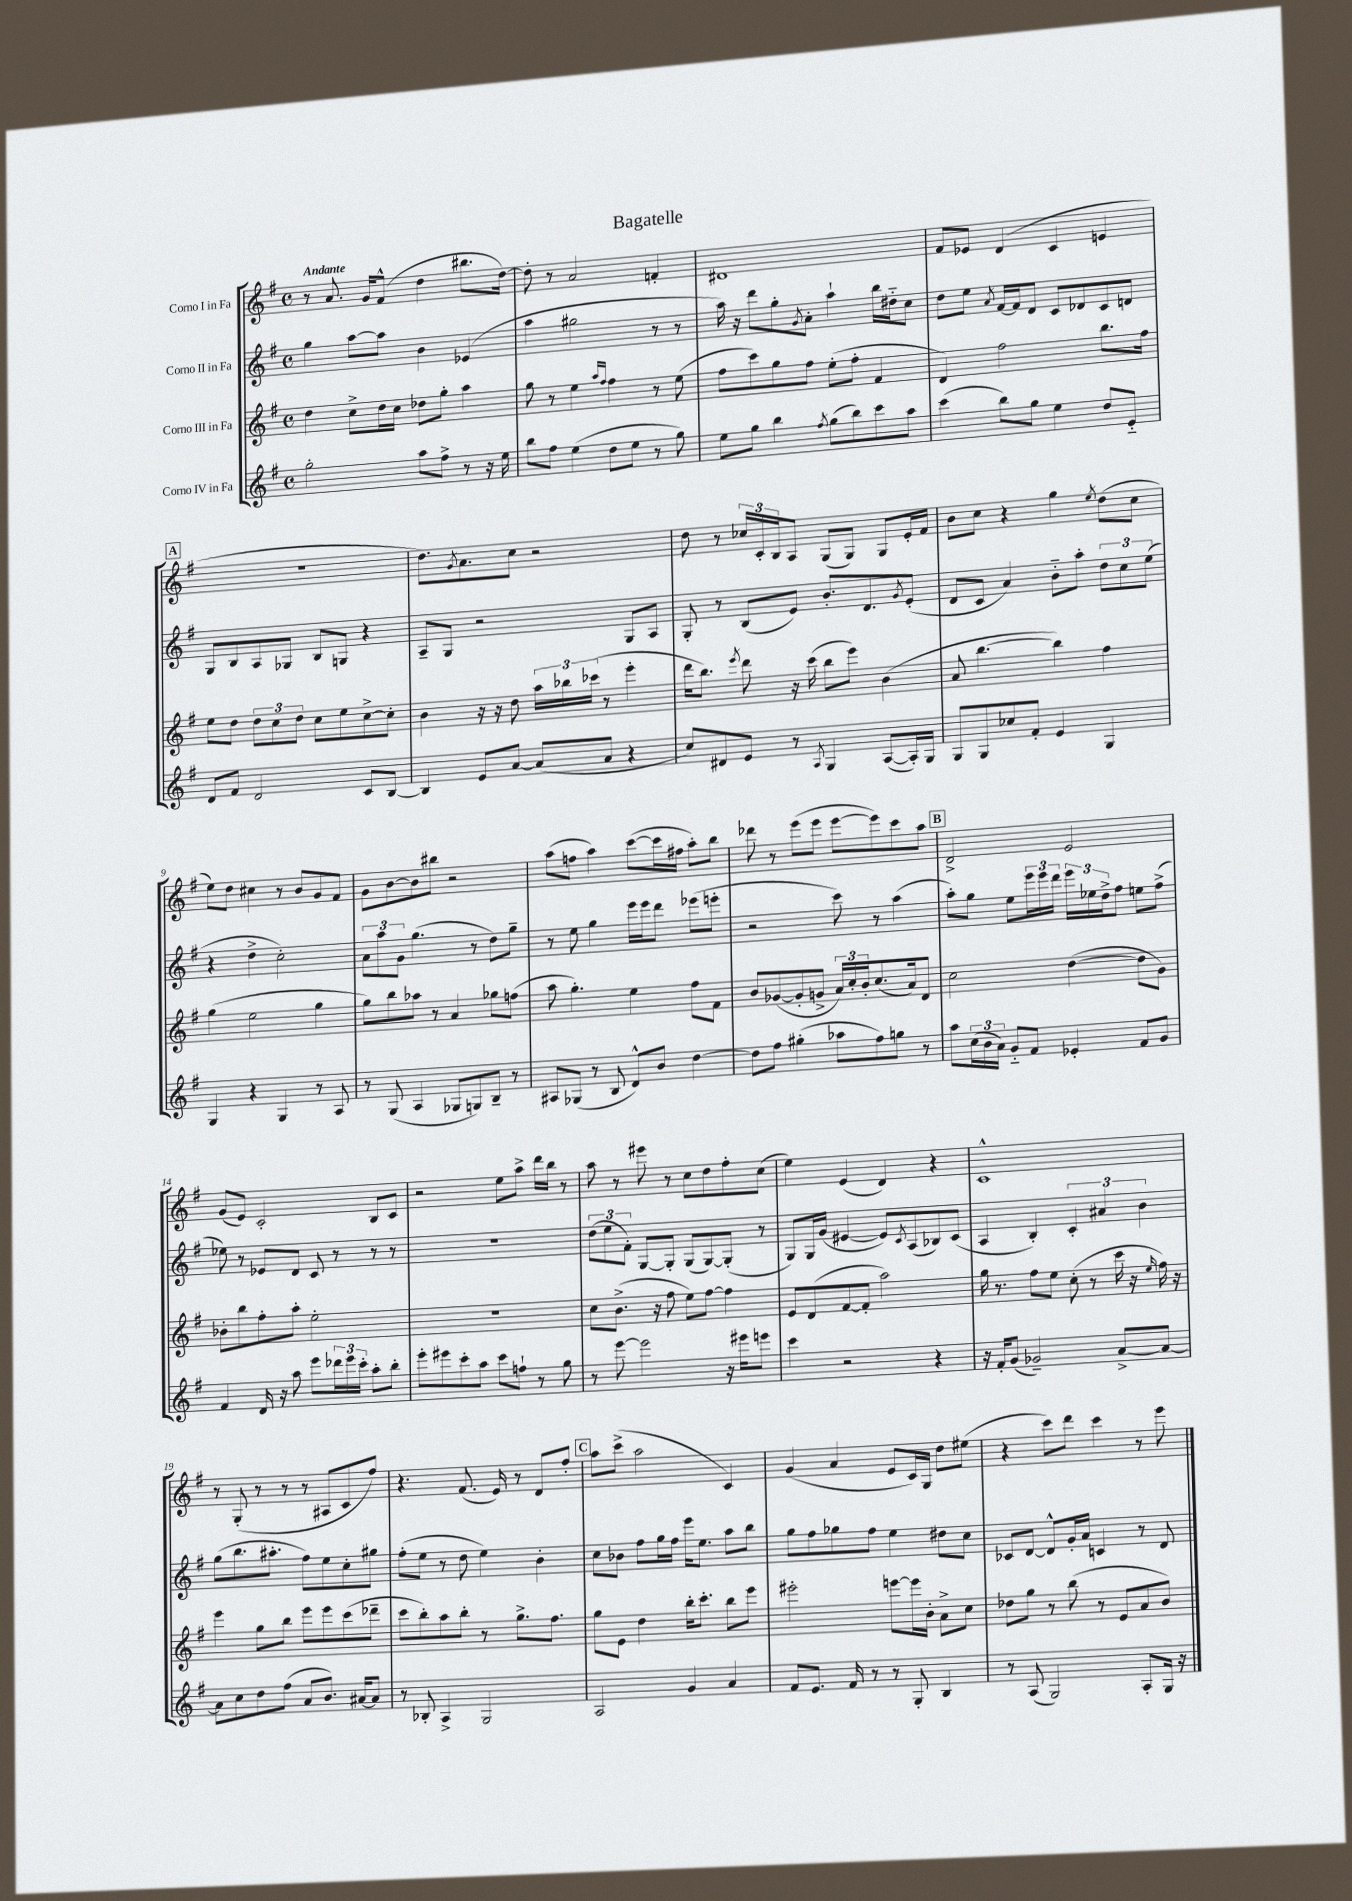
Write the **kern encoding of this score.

**kern	**kern	**kern	**kern
*staff4	*staff3	*staff2	*staff1
*clefG2	*clefG2	*clefG2	*clefG2
*k[f#]	*k[f#]	*k[f#]	*k[f#]
*M4/4	*M4/4	*M4/4	*M4/4
*met(c)	*met(c)	*met(c)	*met(c)
2gg'	4dd	4gg	8r
.	.	.	8.a
.	8cc^	[8aa	.
.	.	.	16g
.	16dd	8aa]	(8f#^^
.	16cc	.	.
8aa	8dd-	4b	4dd
8ff#^	8gg'	.	.
8r	4aa	(4e-	8.bb#
16r	.	.	.
16ee	.	.	[16dd)
=	=	=	=
8bb	8gg	4aa	8dd']
8ff#	8r	.	8r
(4ee	4ee	2gg#	2a
.	16qqaa	.	.
.	16qqff#	.	.
8dd	4ff#	.	.
8ee	.	.	.
8r	8r	8r	4f'
8gg)	(8ee	8r	.
=	=	=	=
8ee	8ff#	16aa)	1d#
.	.	16r	.
8gg	8ccc)	8ddd	.
4bb	8gg	8gg'	.
.	.	8qg	.
.	8ff#	8a'	.
8qff#	.	.	.
(8gg	(8ee'	4aa`	.
8bb)	8ff#'	.	.
8ccc	4f#	16bb	.
.	.	16dd#'~	.
8aa	.	8cc	.
=	=	=	=
(4ccc	4d)	8dd	8f#
.	.	8ee	8e-
.	.	8qa	.
8bb)	2ff#	[16f#	(4d
.	.	16f#]	.
8gg	.	8d	.
4ee	.	8c	4c
.	.	8d-	.
8dd	8.bb	8c	4e
8e'~	.	8d	.
.	16ff#	.	.
=	=	=	=
8d	8ee	8G	1r
8f#	8dd	8B	.
2d	12dd	8A	.
.	12cc	.	.
.	.	8G-	.
.	12dd	.	.
.	8cc	8B	.
.	8ee	8G	.
8c	[8cc^	4r	.
[8B	8cc']	.	.
=	=	=	=
4B]	4b	8A~	8.dd)
.	.	8G	.
.	.	.	8qg
.	.	.	8.a
8e	16r	2r	.
.	16r	.	.
[8a	8dd	.	8cc
(8a]	24aa	.	2r
.	24bb-	.	.
.	(24ccc-	.	.
8a	8r	.	.
4r	4eee'	8G	.
.	.	8A	.
=	=	=	=
8cc)	16ddd	8G'	8dd
.	8.bb)	.	.
8d#	.	8r	8r
.	8qeee	.	.
8e	8ddd	(8B	24cc-
.	.	.	24c'
.	.	.	24B
8r	16r	8e)	8A
.	(16ccc	.	.
8qA	.	.	.
4G	8bb	8.b'	(8G
.	8eee)	.	8G)
.	.	8.d	.
([8A	(4b	.	8G
.	.	8qg	.
16A'])	.	(8e'	16e'
16G	.	.	16f#
=	=	=	=
8G	8a	8d	8b
8G	[4.bb	8c	8cc
8cc-	.	4a)	4r
8f#'	.	.	.
4e	4bb])	8b'~	4gg
.	.	8aa'	.
.	.	.	8qee
4G	4ff#	12dd	(8dd
.	.	12cc	.
.	.	.	8cc
.	.	(12ee	.
=	=	=	=
4G	(4gg	4r	8ee)
.	.	.	8dd
4r	2ee	4dd^	4cc#
4G	.	2cc')	8r
.	.	.	8b
8r	4gg	.	8g
8A	.	.	8f#
=	=	=	=
8r	8gg)	12a	8g
.	.	12aa	.
(8G	8bb	.	[8b
.	.	12g	.
4A	8aa-	(4.gg	8b]
.	8r	.	8bb#
8G-	4a	.	2r
8G)	.	8r	.
8B~	8gg-	8dd)	.
8r	(8ff	8gg~	.
=	=	=	=
8A#	8aa	8r	(8aa
(8G-	4.gg')	8ee	8ff
8r	.	4gg	4aa)
8B	.	.	.
8d^^)	4ee	16eee	([8ccc
.	.	16eee	.
8b	.	8ddd	16ccc]
.	.	.	16ff#
[4dd	8ff#	(8eee-	8aa')
.	8f#	8eee'	8bb
=	=	=	=
8dd]	8b	2r	8ddd-
8ff#	([8g-	.	8r
(4gg#'	8g-']	.	(8eee
.	8g^	.	8eee
8aa-	24a)	8ccc)	[8eee
.	24cc'	.	.
.	24b'	.	.
8ff#)	(8.cc	8r	8eee])
8gg	.	(4aa	8ccc
.	16a)	.	.
8r	8d	.	8aa
=	=	=	=
8aa	2cc	8aa')	2d^
(24cc	.	8gg	.
24b	.	.	.
24a)	.	.	.
8g'~	.	8ee	.
8f#	.	24eee	.
.	.	24eee	.
.	.	24ddd	.
4e-'	([4dd	24eee	2e
.	.	24ee-	.
.	.	24dd^	.
.	.	8ff#	.
8f#	8dd]	8ee	.
8g	8g)	(8ff#^	.
=	=	=	=
4f#	8b-'	8ee-)	(8g
.	8bb	8r	8e)
16d	8ff#'	8e-	2c'
16r	.	.	.
8aa	8aa'	8d	.
8eee	2ee'	8c	.
24ddd-	.	8r	.
24eee	.	.	.
24ccc'	.	.	.
8aa'	.	8r	8B
8bb'	.	8r	8c
=	=	=	=
8eee'	1r	1r	2r
8eee#	.	.	.
8ccc'	.	.	.
8aa	.	.	.
8ccc	.	.	8ee
8ff`	.	.	8aa^
8r	.	.	16ddd
.	.	.	16bb
8gg	.	.	8r
=	=	=	=
8r	8cc	(12dd	8aa
.	.	12ee	.
[8eee	(8.b^	.	8r
.	.	12f#')	.
2eee]	.	[8G	8eee#
.	16r	.	.
.	8ff#	8G']	8r
.	8ee)	(8G	8cc
.	[8ff#	[8G)	8dd
16r	4ff#]	(8G']	8ff#'
16eee#	.	.	.
8eee	.	8r	(8cc
=	=	=	=
4ccc	8e	8G)	4ee)
.	(8d	16G	.
.	.	(16g	.
2r	[8f#	[4e#	(4e
.	8f#']	.	.
.	2aa)	8e#])	4d)
.	.	8qc	.
.	.	(8A	.
4r	.	8B-)	4r
.	.	(8c	.
=	=	=	=
16r	16gg	4A	1c^^
16f#'	8.r	.	.
(8g	.	.	.
2g-~)	8ff#	4B')	.
.	8ee	.	.
.	(8cc'	6c'	.
.	8r	.	.
.	.	6a#	.
[8a^	16ccc	.	.
.	16r	.	.
.	.	6b	.
.	16qqee	.	.
8a_	16ff#)	.	.
.	16r	.	.
=	=	=	=
8a]	4eee	(8gg	8r
8cc	.	8.bb	(8G'
8dd	8gg	.	8r
.	.	8.aa#'	.
(8ff#	8bb	.	8r
8a	8eee	8ff#)	8r
8.b)	8eee	8ee	8A#
.	(8ccc	8cc'	8c
[16a#	.	.	.
8a#]	8ddd-~	8gg#	8ff#)
=	=	=	=
8r	8ccc	(8ff#'	4.r
8B-'	8bb')	8ee	.
4A^	8aa	8r	.
.	8bb'	8dd	(8.f#
2G	8r	4ee)	.
.	.	.	16e)
.	8.gg^	.	8r
.	.	4b'	8d
.	8.ff#	.	.
.	.	.	8ff#'
=	=	=	=
2A	8gg	8cc	8aa
.	8e	8b-	(8ccc^
.	4dd	8ff#	2aa
.	.	16gg	.
.	.	16ff#	.
4g	16bb'	16eee	.
.	8.ccc'	8.ee	.
4a	8bb	8aa	4c)
.	8eee	8bb	.
=	=	=	=
8f#	2eee#'	8gg	(4g
8.e	.	8ff#	.
.	.	8gg-	4a
16f#	.	.	.
8r	.	8ff#	.
8r	[8eee	4ee	8e
8G'	16eee]	.	16c)
.	16b'	.	16G
4B	8a^	8dd#	8dd
.	8cc	8cc	(8ee#
=	=	=	=
8r	8dd-	8c-	4r
(8A	8gg	[8d	.
2G)	8r	8d^^]	8ccc)
.	(8bb	16g'	8ddd
.	.	16a	.
.	8r	4c	4ccc
.	8e	.	.
8A'	8a	8r	8r
16G	8b)	8d	8eee
16r	.	.	.
==	==	==	==
*-	*-	*-	*-
